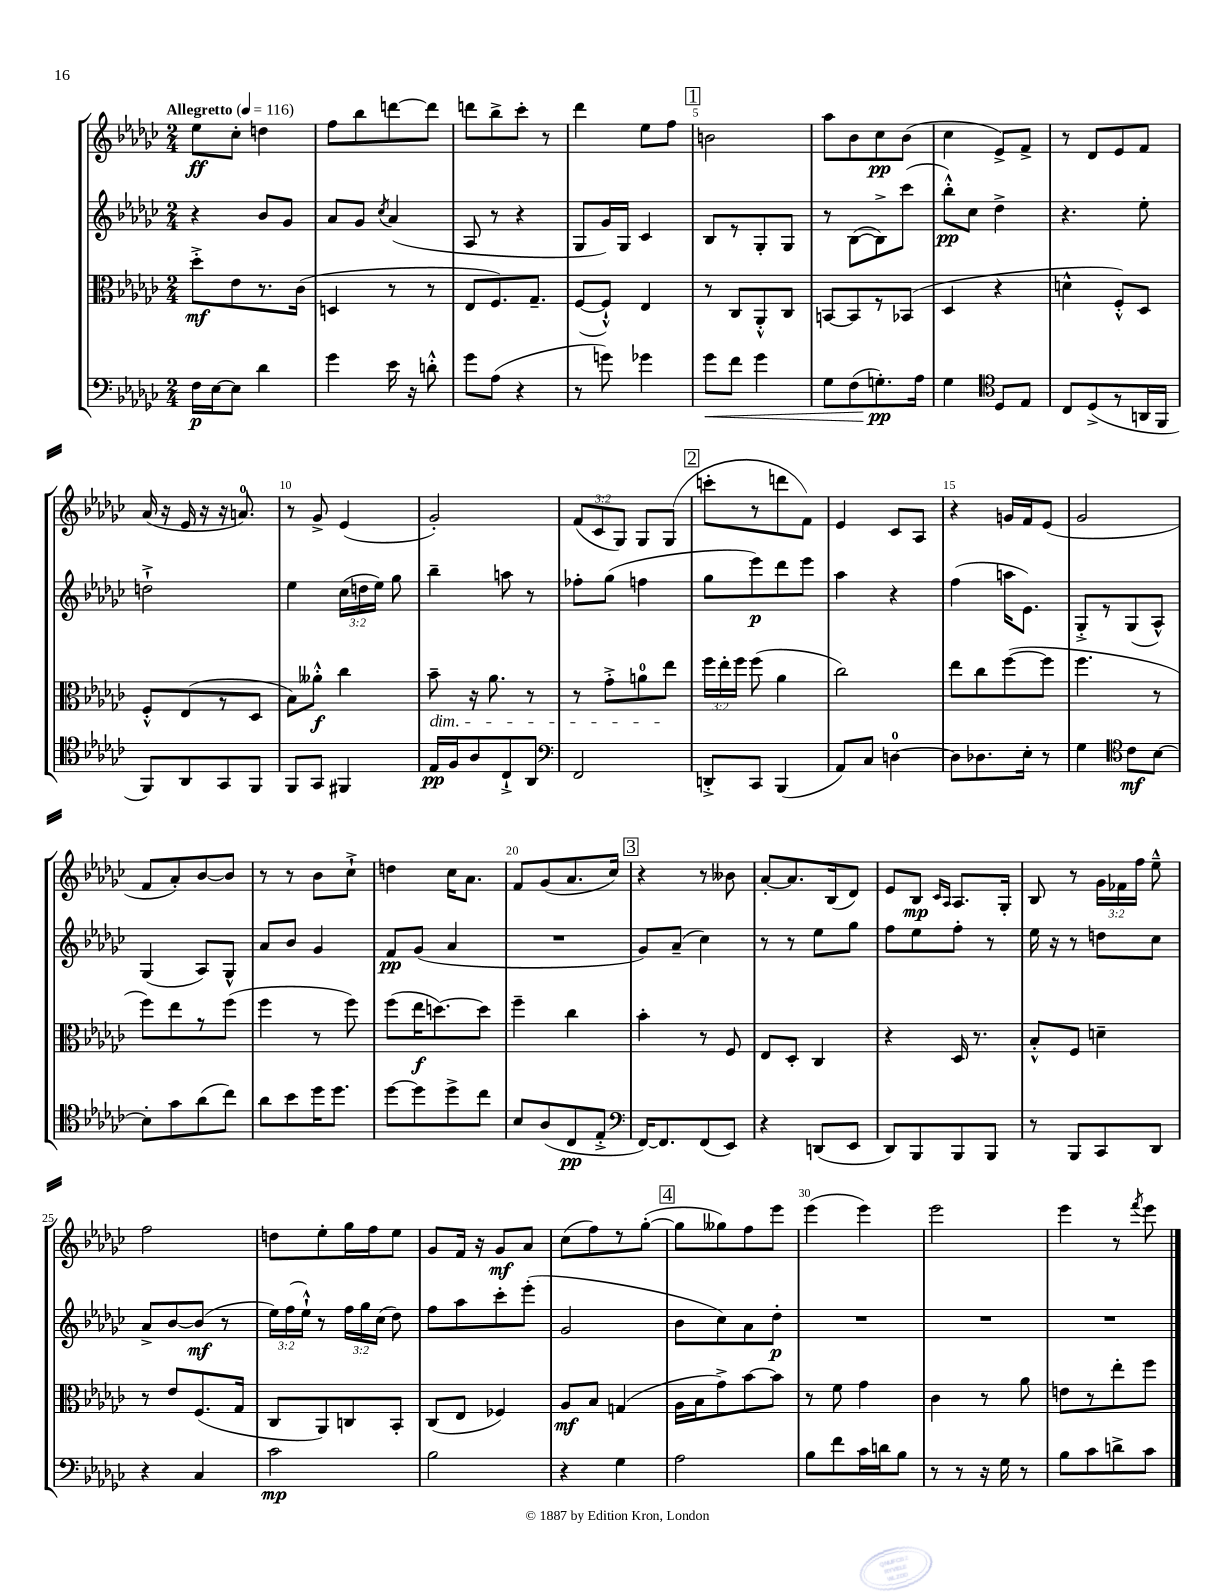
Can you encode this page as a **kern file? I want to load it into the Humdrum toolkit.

**kern	**kern	**kern	**kern
*staff4	*staff3	*staff2	*staff1
*clefF4	*clefC3	*clefG2	*clefG2
*k[b-e-a-d-g-c-]	*k[b-e-a-d-g-c-]	*k[b-e-a-d-g-c-]	*k[b-e-a-d-g-c-]
*M2/4	*M2/4	*M2/4	*M2/4
*MM116	*MM116	*MM116	*MM116
16F	8dd-'^	4r	8ee-
[16E-	.	.	.
8E-]	8e-	.	8cc-'
4d-	8.r	8b-	4dd
.	.	8g-	.
.	(16c-	.	.
=	=	=	=
4g-	4D	8a-	8ff
.	.	8g-	8bb-
.	.	8qcc-	.
16e-	8r	(4a-	[8ddd
16r	.	.	.
8d'^^	8r	.	8ddd]
=	=	=	=
8g-	8E-	8A-	8ddd
(8A-	8.F)	8r	8bb-^
4r	.	4r	8ccc-'
.	8.G-~	.	.
.	.	.	8r
=	=	=	=
8r	([8F	8G-	4ddd-
8g)	8F`^^])	16g-)	.
.	.	16G-	.
4g-	4E-	4c-	8ee-
.	.	.	8ff
=	=	=	=
8g-	8r	8B-	2b
8f	8C-	8r	.
4g-	8AA-'^^	8G-'	.
.	8C-	8G-	.
=	=	=	=
8G-	[8BB	8r	8aa-
(8F	8BB]	([8B-	8b-
8.G')	8r	8B-^])	8cc-
.	(8BB-	(8ccc-	(8b-
16A-	.	.	.
=	=	=	=
4G-	4D-	8bb-'^^)	4cc-
.	.	8cc-	.
*clefC4	*	*	*
8D-	4r	4dd-^	8e-^)
8E-	.	.	8f^
=	=	=	=
8C-	4d^^	4.r	8r
(8D-^	.	.	8d-
8r	8F'^^)	.	8e-
16AA	8D-	8ee-'	8f
16FF	.	.	.
=	=	=	=
8FF)	8F'^^	2dd`^	(16a-
.	.	.	16r
8AA-	(8E-	.	16e-
.	.	.	16r
8GG-	8r	.	16r
.	.	.	8.a)
8FF	8D-	.	.
=	=	=	=
8FF	8B-)	4ee-	8r
8GG-	8a--'^^	.	8g-^
4FF#	4cc-	(24cc-	(4e-
.	.	24dd	.
.	.	24ee-)	.
.	.	8gg-	.
=	=	=	=
16E-	8b-~	4bb-~	2g-')
16F	.	.	.
8A-	16r	.	.
.	8.a-	.	.
8C-`^	.	8aa	.
8AA-	8r	8r	.
=	=	=	=
*clefF4	*	*	*
2FF	8r	8ff-'	(12f
.	.	.	12c-
.	8g-'^	(8gg-	.
.	.	.	12G-)
.	8a	4ff	8G-
.	8ee-	.	(8G-
=	=	=	=
8DD'^	24ff	8gg-	8ccc'
.	24ee-'	.	.
.	24ff	.	.
8CC-	(8ff	8eee-)	8r
(4BBB-	4a-	8ddd-	8ddd
.	.	8eee-	8f)
=	=	=	=
8AA-)	2cc-)	4aa-	4e-
8C-	.	.	.
[4D	.	4r	8c-
.	.	.	8A-
=	=	=	=
8D]	8ee-	(4ff	4r
8.D-	8cc-	.	.
.	([8ff	16aa	16g
16E-'	.	8.e-)	16f
8r	8ff]	.	(8e-
=	=	=	=
4G-	4.ff	8G-'^	2g-
.	.	8r	.
*clefC4	*	*	*
8c-	.	(8G-	.
[8B-	8r	8A-^^)	.
=	=	=	=
8B-']	8ff)	(4G-	8f
8g-	8ee-	.	8a-')
(8a-	8r	8A-)	[8b-
8cc-)	(8ff	8G-^^	8b-]
=	=	=	=
8a-	4ff	8a-	8r
8b-	.	8b-	8r
16dd-	8r	4g-	8b-
8.dd-	.	.	.
.	8ff)	.	8cc-`^
=	=	=	=
[8dd-	(8ff	8f	4dd
8dd-]	16ee-	(8g-	.
.	[8.dd)	.	.
8dd-^	.	4a-	16cc-
.	.	.	8.a-
8cc-	8dd]	.	.
=	=	=	=
8B-	4ff~	2r	8f
(8A-	.	.	(8g-
8C-	4cc-	.	8.a-
8E-'^	.	.	.
.	.	.	16cc-)
=	=	=	=
*clefF4	*	*	*
[16FF)	4b-'	8g-)	4r
8.FF]	.	.	.
.	.	(8a-~	.
(8FF	8r	4cc-)	8r
8EE-)	8F	.	8b--
=	=	=	=
4r	8E-	8r	[8a-'
.	8D-'	8r	8.a-]
(8DD	4C-	8ee-	.
.	.	.	(16B-
8EE-	.	8gg-	8d-)
=	=	=	=
8DD-)	4r	8ff	8e-
8BBB-	.	8ee-	8B-
.	.	.	16qqc-
.	.	.	16qqA-
8BBB-	16D-	8ff'	8.A-
.	8.r	.	.
8BBB-	.	8r	.
.	.	.	16G-'
=	=	=	=
8r	8B-'^^	16ee-	8B-
.	.	16r	.
8BBB-	8F	8r	8r
8CC-	4d~	8dd	24g-
.	.	.	24f-
.	.	.	24ff
8DD-	.	8cc-	8ee-~^^
=	=	=	=
4r	8r	8a-^	2ff
.	8e-	[8b-	.
4C-	(8.F	(8b-]	.
.	.	8r	.
.	16G-	.	.
=	=	=	=
2c-	8C-	24ee-)	8dd
.	.	(24ff	.
.	.	24ee-`^^)	.
.	8AA-)	8r	8ee-'
.	8C	24ff	16gg-
.	.	24gg-	.
.	.	.	16ff
.	.	(24cc-	.
.	8BB-'	8dd-)	8ee-
=	=	=	=
2B-	(8C-	8ff	8g-
.	8E-	8aa-	16f
.	.	.	16r
.	4F-)	8ccc-'	8g-
.	.	(8eee-'	8a-
=	=	=	=
4r	8A-	2g-	(8cc-
.	8B-	.	8ff)
4G-	(4G	.	8r
.	.	.	([8gg-'
=	=	=	=
2A-	16A-	8b-	8gg-]
.	16B-	.	.
.	8g-^)	8cc-)	8gg--)
.	[8b-	8a-	8ff
.	8b-]	8dd-'	8eee-
=	=	=	=
8B-	8r	2r	(4eee-
8f	8f	.	.
16c-	4g-	.	4eee-)
16d	.	.	.
8B-	.	.	.
=	=	=	=
8r	4c-	2r	2eee-
8r	.	.	.
16r	8r	.	.
16G-	.	.	.
8r	8a-	.	.
=	=	=	=
8B-	8e	2r	4eee-
8c-	8r	.	.
8d^	8ee-'	.	8r
.	.	.	8qfff
8c-	8ff	.	8eee-
==	==	==	==
*-	*-	*-	*-
